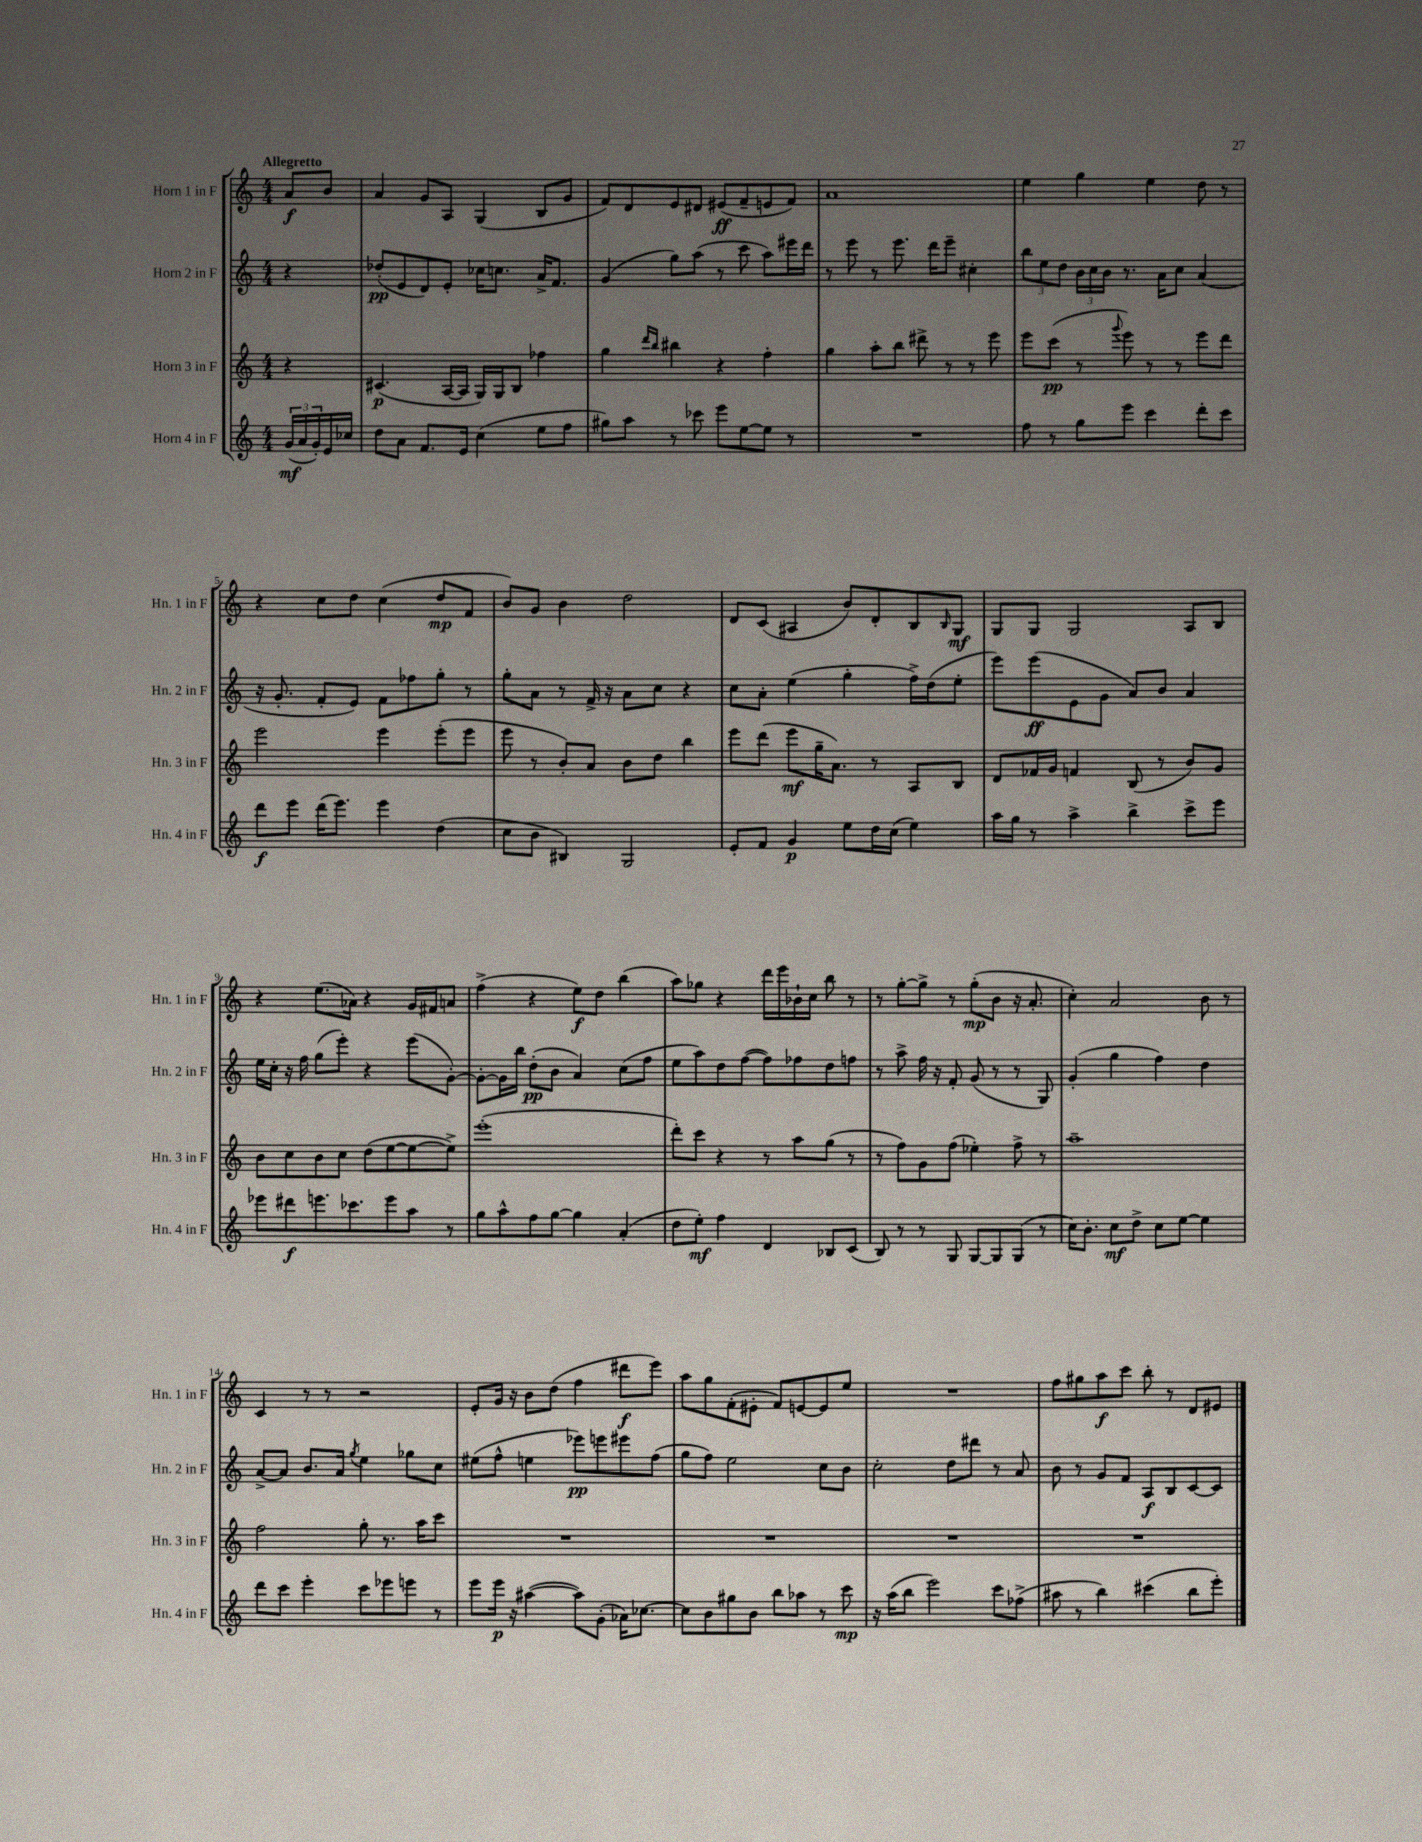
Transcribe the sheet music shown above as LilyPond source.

<<
\new StaffGroup <<
\new Staff = "s0" \with { instrumentName = "Horn 1 in F" shortInstrumentName = "Hn. 1 in F" } {
    \clef treble \key c \major \numericTimeSignature \time 4/4 \partial 4 \tempo "Allegretto"
    a'8\f b'8 |
    a'4 g'8 a8 g4( b8 g'8 |
    f'8) d'8 e'8 dis'8 eis'8\ff( f'8-- e'8 f'8) |
    a'1 |
    e''4 g''4 e''4 d''8 r8 |
    r4 c''8 d''8 c''4( d''8\mp f'8 |
    b'8) g'8 b'4 d''2 |
    d'8 c'8( ais4 b'8) d'8-. b8 \grace { b16 } g8\mf |
    g8 g8 g2 a8 b8 |
    r4 e''8.( aes'16) r4 g'16 fis'16 a'8 |
    f''4->( r4 e''8\f) d''8 b''4( |
    a''8) ges''8 r4 d'''16 e'''16 bes'16-! c''16 b''8 r8 |
    r8 g''8~-. g''8-> r8 g''8-.\mp( b'8 r16 a'8.-. |
    c''4-.) a'2 b'8 r8 |
    c'4 r8 r8 r2 |
    e'8-. g'16 r16 b'8 d''8( f''4 dis'''8\f e'''8) |
    a''8 g''8 f'8-.( eis'8-. f'8) e'8~ e'8 e''8 |
    R1 |
    f''8 gis''8 a''8\f c'''8 b''8-. r8 d'8 eis'8 \bar "|." |
}
\new Staff = "s1" \with { instrumentName = "Horn 2 in F" shortInstrumentName = "Hn. 2 in F" } {
    \clef treble \key c \major \numericTimeSignature \time 4/4 \partial 4
    r4 |
    des''8-.\pp( e'8 d'8) e'8-. ces''16 c''8. a'16-> f'8. |
    g'4( g''8) a''8( r8 c'''8 a''8) eis'''16 d'''16 |
    r8 e'''8 r8 e'''8. d'''16 e'''8-- cis''4-. |
    \tuplet 3/2 { b''8 e''8 d''8 } \tuplet 3/2 { b'16 c''16 b'16 } r8. a'16 c''8 a'4( |
    r16 g'8.-. f'8-. e'8) f'8 fes''8 g''8-. r8 |
    g''8-. a'8 r8 f'16-> r16 a'8 c''8 r4 |
    c''8 a'8-. e''4( g''4-. f''16->) d''16( e''8-. |
    e'''8) e'''8\ff( e'8 g'8 a'8) b'8 a'4 |
    e''16 c''16-. r16 f''16 g''8( e'''8-.) r4 e'''8( g'8~-.) |
    g'8~-. g'16 b''16 d''8-.\pp( b'8 a'4) c''8( f''8 |
    e''8 a''8) d''8 f''8~( f''8) fes''8 d''8 f''8 |
    r8 a''8-> f''16 r16 f'8-. g'8( r8 r8 g8) |
    g'4-.( g''4 f''4) d''4 |
    a'8~-> a'8 b'8. a'16 \acciaccatura { g''8 } e''4 ges''8 c''8 |
    eis''8( f''8-^ e''4 ees'''8\pp) e'''8 eis'''8 f''8( |
    g''8 f''8) e''2 c''8 b'8 |
    c''2-. d''8 dis'''8 r8 a'8 |
    b'8 r8 g'8 f'8 a8\f b8 c'8~ c'8 \bar "|." |
}
\new Staff = "s2" \with { instrumentName = "Horn 3 in F" shortInstrumentName = "Hn. 3 in F" } {
    \clef treble \key c \major \numericTimeSignature \time 4/4 \partial 4
    r4 |
    cis'4.\p( a16~ a16 g16) g16 b8 fes''4 |
    g''4 \grace { d'''16 b''16 } bis''4 r4 f''4-. |
    g''4 a''8-. b''8 dis'''8-> r8 r8 e'''8 |
    e'''8 c'''8\pp( r8 \appoggiatura { g'''8 } e'''8) r8 r8 e'''8 d'''8 |
    e'''2 e'''4 e'''8-.( e'''8 |
    e'''8 r8 b'8-.) a'8 b'8 d''8 b''4 |
    e'''8 d'''8( e'''8\mf g''16-- a'8.) r8 a8 b8 |
    d'8 fes'16 g'16 f'4 b8( r8 b'8) g'8 |
    b'8 c''8 b'8 c''8 d''8( e''8~ e''8~ e''8->) |
    e'''1-.( |
    d'''8-.) c'''8 r4 r8 a''8 g''8( r8 |
    r8 f''8) g'8 f''8( ees''4-.) f''8-> r8 |
    a''1-- |
    f''2 g''8-. r8. a''16 c'''8 |
    R1 |
    R1 |
    R1 |
    R1 \bar "|." |
}
\new Staff = "s3" \with { instrumentName = "Horn 4 in F" shortInstrumentName = "Hn. 4 in F" } {
    \clef treble \key c \major \numericTimeSignature \time 4/4 \partial 4
    \tuplet 3/2 { g'16\mf( a'16 g'16-.) } e'16 ces''16 |
    d''8 a'8 f'8. e'16 c''4( e''8 f''8 |
    gis''8) a''8 r8 ces'''8 e'''8 e''8~ e''8 r8 |
    R1 |
    f''8 r8 g''8 e'''8 c'''4 d'''8-. c'''8 |
    d'''8\f e'''8 d'''16( e'''8.) e'''4 d''4( |
    c''8 b'8 bis4) g2 |
    e'8-. f'8 g'4\p e''8 d''16 c''16( e''4) |
    a''16 g''16 r8 a''4-> b''4-> c'''8-> e'''8 |
    ees'''8 dis'''8\f e'''8. ces'''8. e'''8 a''8 r8 |
    g''8 a''8-^ f''8 g''8~ g''4 a'4-.( |
    d''8 e''8-.\mf) f''4 d'4 bes8 c'8( |
    b8) r8 r8 g8 g8~ g8 g8( r8 |
    c''16) b'8.-. c''8\mf d''8-> c''8 e''8~ e''4 |
    d'''8 c'''8 e'''4-. c'''8 ees'''8 e'''8 r8 |
    e'''8 e'''16\p r16 ais''4~( ais''8) g'8-.( aes'16) ces''8.~ |
    ces''8 b'8 gis''8 b'8 b''8 aes''8 r8 c'''8\mp |
    r16 a''16( b''8 e'''2) c'''8 fes''8->( |
    ais''8 r8 b''4) cis'''4( b''8 e'''8-.) \bar "|." |
}
>>
>>
